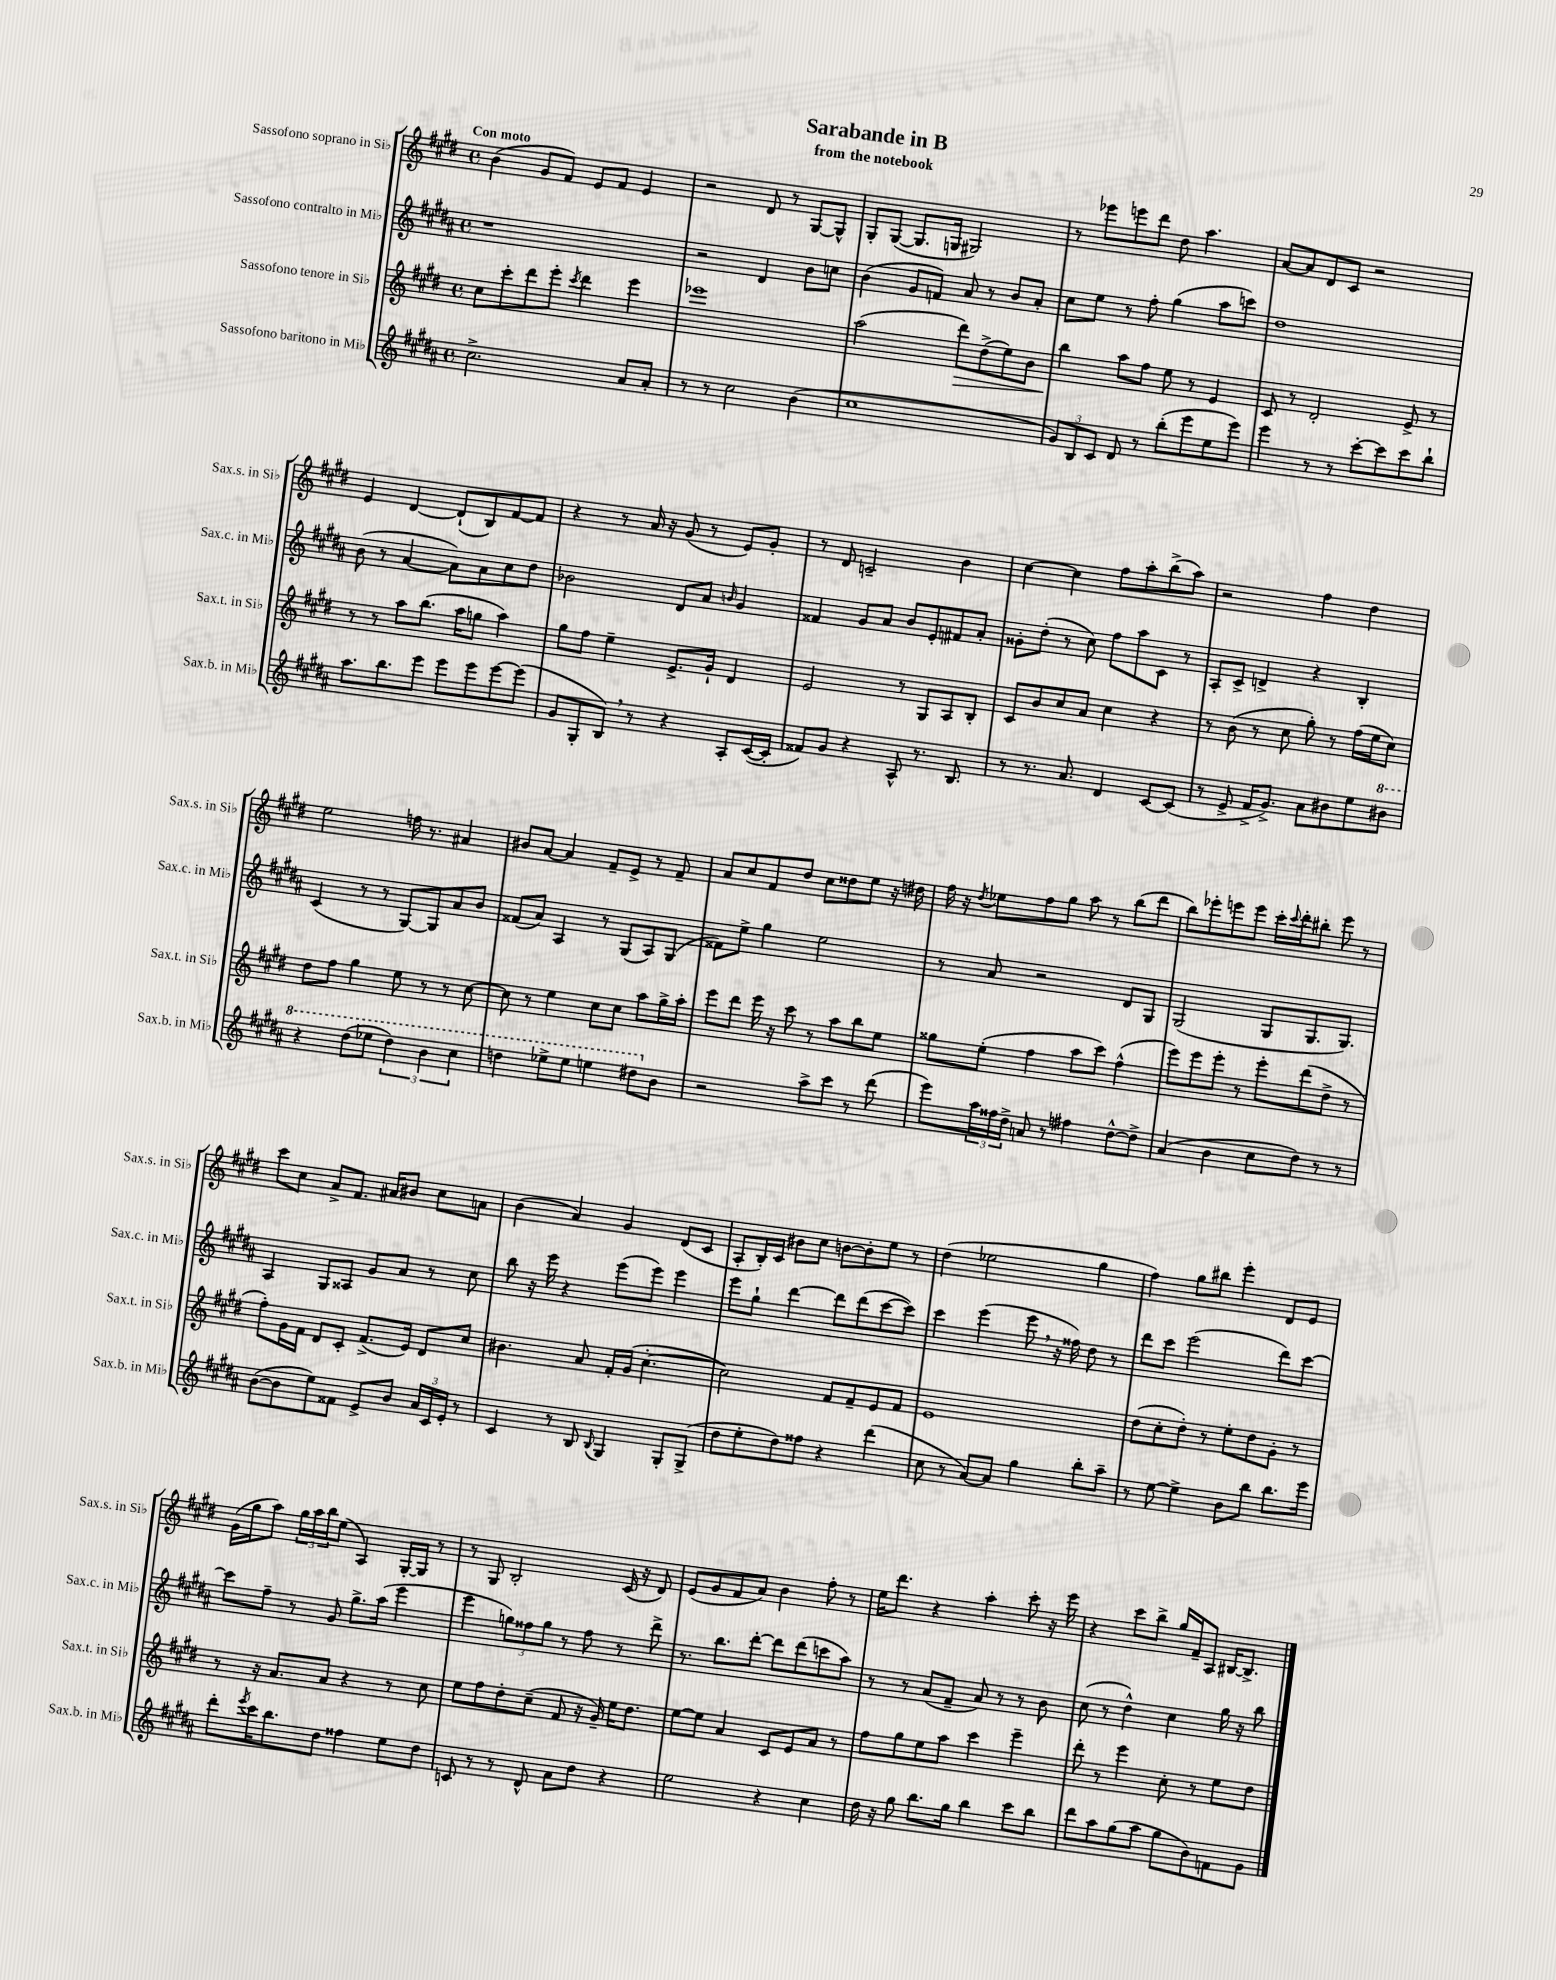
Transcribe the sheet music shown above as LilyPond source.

\header { title = "Sarabande in B" subtitle = "from the notebook" }
<<
\new StaffGroup <<
\new Staff = "s0" \with { instrumentName = "Sassofono soprano in Sib" shortInstrumentName = "Sax.s. in Sib" } {
    \clef treble \key e \major \defaultTimeSignature \time 4/4 \tempo "Con moto"
    b'4( gis'8 fis'8) e'8 fis'8 e'4 |
    r2 dis'8 r8 gis8~ gis8-^ |
    gis8-. gis8~( gis8. g16 gis2) |
    r8 ees'''8 e'''8 dis'''8 dis''8 a''4. |
    a'8~ a'8 dis'8 cis'8 r2 |
    e'4 dis'4~ dis'8-!( b8) fis'8~ fis'8 |
    r4 r8 a'16 r16 gis'8( r8 e'8) gis'8-. |
    r8 dis'8 c'2-- b'4 |
    cis''4~ cis''4 fis''8 a''8-. b''8->( a''8) |
    r2 fis''4 dis''4 |
    e''2 f''16 r8. ais'4 |
    bis'8 a'8~ a'4 fis'8-- e'8-> r8 fis'8-- |
    a'8 cis''8 fis'8 dis''8 cis''8 disis''8 e''8 r16 dis''16 |
    fis''16 r16 \acciaccatura { dis''8 } ees''8 fis''8 gis''8 a''8 r8 b''8( dis'''8 |
    b''8) ees'''8-. e'''8 e'''8 cis'''16-. \appoggiatura { cis'''8 } dis'''16-. bis''8-. e'''8 r8 |
    cis'''8 cis''8 a'8-> fis'8. ais'16 bis'8 cis''8 a'8 |
    b'4( a'4) gis'4 dis'8( cis'8 |
    a8-. b16-.) cis'16 bis'8 cis''8 b'8~ b'8-. e''8 r8 |
    dis''4( ees''2 gis''4 |
    fis''4) gis''8 bis''8 e'''4-. dis'8 e'8 |
    gis'16( gis''16 a''8) \tuplet 3/2 { gis''16 a''16 b''16 } e''8( a4) gis16~-. gis16 r8 |
    r8 gis8 b2-. cis'16( r16 dis'8) |
    e'8( gis'8 fis'8 a'8) b'4 fis''8-. r8 |
    e''16 dis'''8. r4 a''4-. cis'''8-. r16 e'''16 |
    r4 cis'''8 b''8-> gis''16 fis'16-- a8 bis16~ bis8.-> \bar "|." |
}
\new Staff = "s1" \with { instrumentName = "Sassofono contralto in Mib" shortInstrumentName = "Sax.c. in Mib" } {
    \clef treble \key b \major \defaultTimeSignature \time 4/4
    r1 |
    r2 dis'4 b'8 c''8 |
    b'4( gis'8 f'8) ais'8 r8 b'8 ais'8-. |
    cis''8 e''8 r8 fis''8-. gis''4( ais''8 c'''8) |
    dis''1 |
    b'8( r8 ais'4~ ais'8) ais'8 cis''8 dis''8 |
    bes'2 dis'8 ais'8 \grace { b'16 } gis'4 |
    fisis'4 gis'8 ais'8 b'8 e'8-. fis'8 ais'8-. |
    gisis'8-. dis''8-.( r8 cis''8) fis''8 ais''8 cis'8 r8 |
    ais8-. cis'8-> d'4-> r4 b4-. |
    cis'4( r8 r8 gis8~) gis8 ais'8 b'8 |
    fisis'8( ais'8) ais4 r8 gis8( ais8) gis8( |
    fisis'8) e''8-> gis''4 e''2 |
    r8 ais'8 r2 dis'8 gis8 |
    gis2( gis8 gis8. gis8.) |
    ais4 gis8 aisis8 gis'8 ais'8 r8 cis''8 |
    b''8 r16 e'''16 r4 e'''8( e'''8) e'''4 |
    e'''8 gis''8-! dis'''4~ dis'''8 dis'''8( cis'''8~ cis'''8) |
    cis'''4 e'''4( e'''8 \breathe r16 fisis''16) dis''8 r8 |
    dis'''8 cis'''8 e'''2( dis'''8) cis'''8~ |
    cis'''8 fis''8-- r8 gis'8 gis''8.-> ais''16( e'''4 |
    e'''4 \tuplet 3/2 { g''8) fisis''8 g''8 } r8 fisis''8 r8 dis'''8-> |
    r8. b''8. dis'''8~-. dis'''8 dis'''8( c'''8 ais''8) |
    r8 r8 ais'8( fis'8-- ais'8) r8 r8 b'8 |
    cis''8( r8 dis''4-^) cis''4 gis''16 r16 b''8 \bar "|." |
}
\new Staff = "s2" \with { instrumentName = "Sassofono tenore in Sib" shortInstrumentName = "Sax.t. in Sib" } {
    \clef treble \key e \major \defaultTimeSignature \time 4/4
    cis''8 cis'''8-. dis'''8 e'''8-. \acciaccatura { cis'''8 } dis'''4 e'''4 |
    ees'''1 |
    a''2( dis'''8\>) dis''8->( e''8) b'8 |
    b''4\! a''8 fis''8 e''8 r8 e'4 |
    cis'8 r8 dis'2-. e'8-> r8 |
    r8 r8 a''8 b''8.( a''16 g''8 a''4) |
    gis''8 fis''8 e''4-- e'8.-> gis'16-! dis'4 |
    e'2 r8 gis8 a8 b8-. |
    cis'8 b'8 cis''8 a'8 cis''4 r4 |
    r8 b'8( r8 cis''8 gis''8-.) r8 fis''16( e''16 cis''8) |
    dis''8 fis''8 gis''4 e''8 r8 r8 cis''8~ |
    cis''8 r8 e''4 cis''8 cis''8 a''8 gis''16-> a''16-. |
    e'''8 dis'''8 e'''16 r16 cis'''8 r8 a''8 b''8 e''8 |
    gisis''8 e''8-.( fis''4 a''8 cis'''8) fis''4-^( |
    e'''8) e'''8 e'''8-. r8 e'''8-. dis'''8( dis''8-> r8 |
    fis''8-.) gis'16 fis'16 dis'8 cis'8-. fis'8.->( e'16) dis'8 cis''8 |
    bis'4. a'8 fis'16-. gis'16( cis''4.~-. |
    cis''2) fis'8 fis'8-- e'8 fis'8 |
    e'1 |
    dis''8( cis''8-. dis''8-.) r8 e''8-. dis''8 gis'8-. r8 |
    r8 r16 a'8. a'8 r4 r8 cis''8 |
    e''8 fis''8 dis''8-. cis''8--( fis'8 r16 gis'16--) e''16 dis''8. |
    e''8~ e''8 a'4 cis'8 e'8 a'8 r8 |
    fis''8 gis''8 e''8 a''8 cis'''4 e'''4-- |
    dis'''8-. r8 e'''4 cis''8-. r8 e''8 dis''8 \bar "|." |
}
\new Staff = "s3" \with { instrumentName = "Sassofono baritono in Mib" shortInstrumentName = "Sax.b. in Mib" } {
    \clef treble \key b \major \defaultTimeSignature \time 4/4
    cis''2.-> ais'8 ais'8-. |
    r8 r8 cis''2 b'4( |
    cis''1 |
    \tuplet 3/2 { gis'8) b8 cis'8 } dis'8 r8 b''8-.( e'''8 e''8 e'''8) |
    e'''4 r8 r8 cis'''8~-. cis'''8 cis'''8 b''8-! |
    ais''8. b''8. e'''8 e'''8 e'''8 e'''8~ e'''8( |
    gis'8 gis8-. b8) \breathe r8 r4 ais8-. cis'16~( cis'16-. |
    fisis'8) gis'8 r4 ais8-^ r8. b8. |
    r8 r8. ais'8. dis'4 cis'8~ cis'8( |
    r8 e'8-> fis'16-> gis'8.->) ais'8 bis'8 e''8 \ottava #1 bis''8 |
    r4 dis'''8( ees'''8 \tuplet 3/2 { dis'''4) b''4 cis'''4 } |
    d'''4 ees'''8-> ees'''8 e'''4 dis'''8 \ottava #0 b'8 |
    r2 ais''8-> cis'''8 r8 dis'''8( |
    e'''8) \tuplet 3/2 { ais''16 fisis''16 dis''16-> } a'8 r8 fis''4 dis''8~-^ dis''8-> |
    ais'4( b'4 cis''8 dis''8) r8 r8 |
    b'8~( b'8 e''8) fisis'8 e'8-> b'8 \tuplet 3/2 { ais'16 cis'16 e'16-. } r8 |
    cis'4 r8 b8 \appoggiatura { b8 } gis4 gis8-. gis8->( |
    dis''8 e''8-. dis''8) fisis''8 r4 dis'''4( |
    cis''8 r8 ais'8~) ais'8 gis''4 b''8-. ais''8-- |
    r8 e''8~ e''4-> b'8 b''8 b''8. e'''16 |
    dis'''8-. \acciaccatura { e'''8 } cis'''16 b''8. dis''8 fisis''4 e''8 dis''8 |
    c'8 r8 r8 dis'8-^ ais'8 dis''8 r4 |
    e''2 r4 cis''4 |
    dis''16 r16 gis''8 b''8. gis''16 b''4 cis'''8 b''8 |
    dis'''8 ais''8 gis''8( ais''8 gis''8 b'8) f'8 gis'8 \bar "|." |
}
>>
>>
\layout { \context { \Score \remove "Bar_number_engraver" } }
